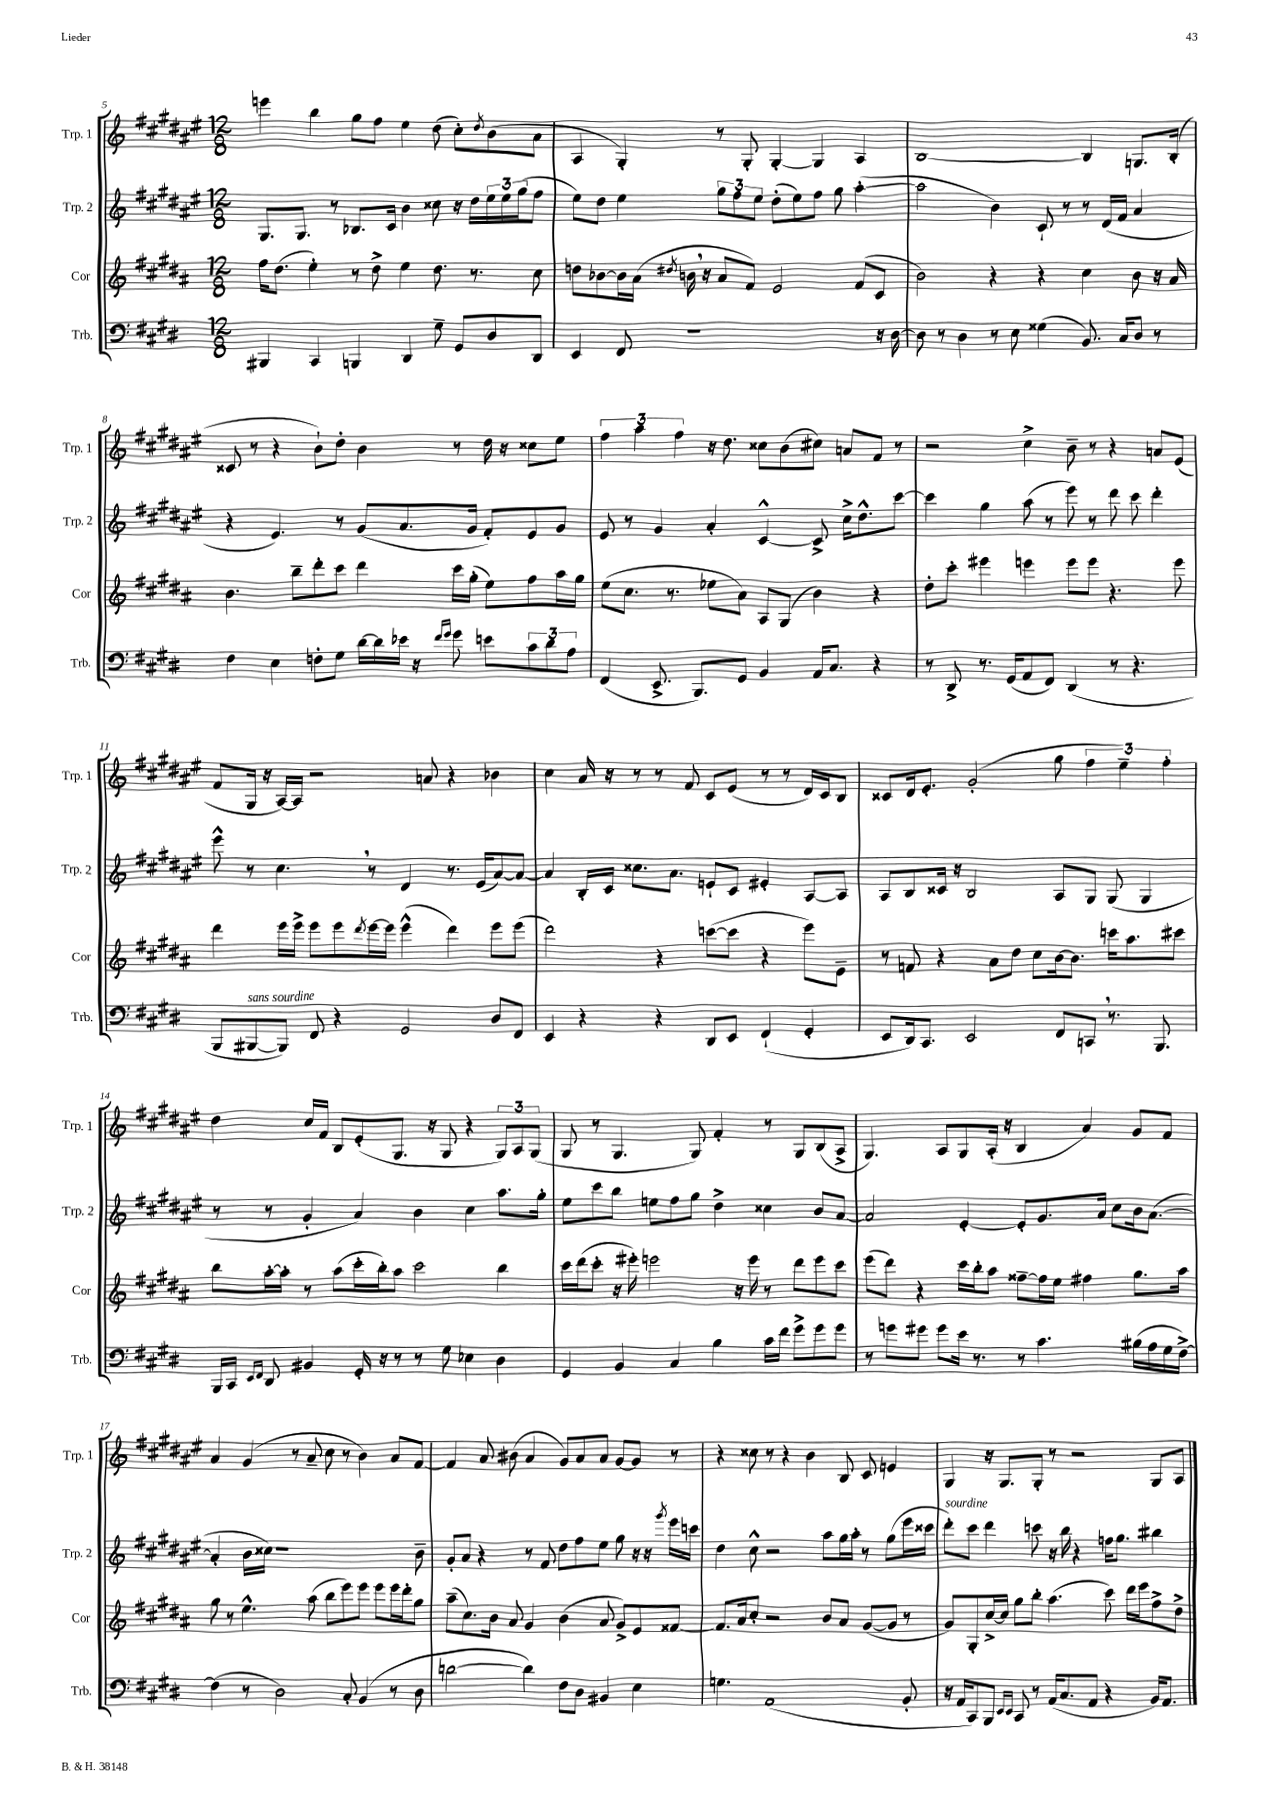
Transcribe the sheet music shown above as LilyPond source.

<<
\new StaffGroup <<
\new Staff = "s0" \with { instrumentName = "Trp. 1" shortInstrumentName = "Trp. 1" } {
    \clef treble \key fis \major \numericTimeSignature \time 12/8
    e'''4 b''4 gis''8 fis''8 eis''4 dis''8( cis''8-.) \acciaccatura { dis''8 } b'8( ais'8 |
    ais4 gis4-.) r8 gis8-. gis4~-. gis4 ais4 |
    b1~ b4 g8. b16-.( |
    cisis'8 r8 r4 b'8-!) dis''8-. b'4 r8 dis''16 r16 cisis''8 eis''8 |
    \tuplet 3/2 { fis''4 ais''4 fis''4 } r16 dis''8. cisis''8 b'8( cis''8) a'8 fis'8 r8 |
    r2 cis''4-> b'8-- r8 r4 a'8 eis'8( |
    fis'8 gis16 r16 ais16~) ais16 r2 a'8 r4 bes'4 |
    cis''4 ais'16 r16 r8 r8 fis'8 cis'8 eis'8( r8 r8 dis'16) cis'16 b8 |
    cisis'8 dis'16 eis'8.-. gis'2-.( gis''8 \tuplet 3/2 { fis''4 eis''4--) fis''4-. } |
    dis''4 cis''16 fis'16 b8 eis'8-.( gis8. r16 gis8 r4 \tuplet 3/2 { gis8) ais8 gis8( } |
    gis8 r8 gis4. gis8) fis'4-. r8 gis8 b8( ais8-> |
    gis4.) ais8 gis8 ais16-.( r16 b4 ais'4) gis'8 fis'8 |
    ais'4 gis'4( r8 ais'8-- cis''8 r8 b'4) ais'8 fis'8~ |
    fis'4 ais'8 bis'8( ais'4 gis'8) ais'8 ais'8 gis'8~ gis'8 r8 |
    r4 cisis''8 r8 r4 b'4 b8 cis'8 e'4 |
    gis4 r16 gis8. gis8-. r8 r2 gis8 ais8 \bar "|." |
}
\new Staff = "s1" \with { instrumentName = "Trp. 2" shortInstrumentName = "Trp. 2" } {
    \clef treble \key fis \major \numericTimeSignature \time 12/8
    gis8. gis8. r8 bes8. cis'16 b'4 cisis''8 r16 dis''16 \tuplet 3/2 { eis''16 eis''16 gis''16( } fis''8 |
    eis''8) dis''8 eis''4 \tuplet 3/2 { gis''8 fis''8 eis''8 } dis''8-.( eis''8) fis''8 gis''8 ais''4~-.( |
    ais''2 b'4) cis'8-! r8 r8 dis'16( fis'16 ais'4 |
    r4 eis'4.) r8 gis'8( ais'8. gis'16 fis'8-.) eis'8 gis'8 |
    eis'8 r8 gis'4 ais'4-. cis'4~-^ cis'8-> cis''16-> dis''8.-^ cis'''8~ |
    cis'''4 gis''4 ais''8( r8 eis'''8) r8 dis'''8 cis'''8 dis'''4-. |
    eis'''8-^ r8 cis''4. \breathe r8 dis'4 r8. eis'16( ais'8~) ais'8~ |
    ais'4 b16-. cis'16 cisis''8. ais'8. e'8-! cis'8 eis'4-. ais8~ ais8 |
    ais8 b8 cisis'16 r16 b2 ais8 gis8 gis8( gis4 |
    r8 r8 gis'4-. ais'4) b'4 cis''4 ais''8. gis''16-. |
    eis''8 cis'''8 b''8 e''8 fis''8 gis''8 dis''4-> cisis''4 b'8 ais'8~ |
    ais'2 eis'4~-. eis'8-. gis'8. ais'16 cis''8 b'16 ais'8.~( |
    ais'4-. b'16 cisis''16) r1 b'8-- |
    gis'8-. ais'8 r4 r8 fis'8 dis''8 fis''8 eis''8 gis''8 r16 r16 \acciaccatura { gis'''8 } eis'''16 c'''16 |
    dis''4 cis''8-^ r2 ais''8 gis''16 ais''16-. r8 gis''8( eis'''16 cisis'''16 |
    dis'''8-.^\markup { \italic "sourdine" }) cis'''8 dis'''4 c'''8 r16 b''16 r4 f''16 gis''8. bis''4 \bar "|." |
}
\new Staff = "s2" \with { instrumentName = "Cor" shortInstrumentName = "Cor" } {
    \clef treble \key b \major \numericTimeSignature \time 12/8
    fis''16 dis''8.( e''4-.) r8 dis''8-> e''4 dis''8. r8. cis''8 |
    d''8 bes'8~ bes'16 ais'16( \acciaccatura { dis''8 } b'16 \breathe r16 ais'8 fis'8) e'2 fis'8( cis'8 |
    b'2) r4 r4 cis''4 b'8 r16 ais'16 |
    b'4. b''8-- dis'''8-. cis'''8 dis'''4 cis'''16 gis''16-.( e''8) fis''8 ais''16 gis''16 |
    e''8( cis''8. r8. ees''8 ais'8) ais8 gis8( b'4) r4 |
    dis''8-. cis'''8-. eis'''4 e'''4 e'''8 e'''8 r4. e'''8 |
    dis'''4 e'''16 e'''16-> e'''8 e'''8 \acciaccatura { dis'''8 } e'''16~ e'''16 e'''4-^( dis'''4) e'''8 e'''8( |
    dis'''2) r4 c'''8~( c'''8 r4 e'''8) e'8-- |
    r8 f'8 r4 ais'8 dis''8 cis''8 b'16~ b'8. c'''16 ais''8. cis'''8 |
    b''8 ais''16~-. ais''16-. r8 ais''8( cis'''16-. b''16-.) ais''8 cis'''2 b''4 |
    cis'''16 dis'''16( cis'''8-. r16 eis'''16-.) e'''2 r16 e'''16 r8 dis'''8 e'''8 cis'''8 |
    e'''8( dis'''8) r4 cis'''16 b''16-. ais''8 fisis''8~-- fisis''16 e''16 fis''4 gis''8. ais''16 |
    gis''8 r8 e''4.-^ ais''8( b''8 e'''8) e'''8 e'''8 e'''16 dis'''16-. gis''8 |
    ais''8--( cis''8.) b'16 ais'8 gis'4 b'4( ais'8 gis'8->) e'8 fisis'8~ |
    fisis'8. ais'16 cis''8-. r2 b'8 ais'8 gis'8~( gis'8 r8 |
    gis'8) gis8-. cis''16~-> cis''16 gis''8 b''8-. ais''4.( cis'''8) dis'''16 e'''16 fis''8-> dis''8-> \bar "|." |
}
\new Staff = "s3" \with { instrumentName = "Trb." shortInstrumentName = "Trb." } {
    \clef bass \key e \major \numericTimeSignature \time 12/8
    bis,,4 cis,4 b,,4 dis,4 gis8-- gis,8 dis8 dis,8 |
    e,4 fis,8 r1 r16 dis16~ |
    dis8 r8 dis4 r8 e8 gisis4( b,8.) cis16 dis8 r8 |
    fis4 e4 f8-. gis8 dis'16~ dis'16 ees'16 r16 \grace { fis'16 gis'16 } gis'8 e'8 \tuplet 3/2 { cis'8 dis'8 a8 } |
    fis,4( e,8.-> b,,8.) gis,8 b,4 a,16 cis8. r4 |
    r8 dis,8-> r8. gis,16( a,8 fis,8) dis,4( r8 r4. |
    b,,8 bis,,8~^\markup { \italic "sans sourdine" } bis,,8) fis,8 r4 gis,2 dis8 fis,8 |
    e,4 r4 r4 dis,8 e,8 fis,4-!( gis,4-. |
    e,8 dis,16) cis,8. e,2 fis,8 c,8 \breathe r8. b,,8. |
    b,,16 cis,16 \grace { e,16 fis,16 } dis,8 bis,4 gis,16-. r16 r8 r8 gis8 ees4 dis4 |
    gis,4 b,4 cis4 b4 cis'16 fis'16 gis'8-> gis'8 gis'8 |
    r8 g'8 gis'8 gis'8 e'16 r8. r8 cis'4. bis16( a16 gis16 fis16~->) |
    fis4( r8 dis2) cis8-. b,4( r8 dis8 |
    d'2~ d'4) fis8 dis8 bis,4 e4 |
    g4. a,1( b,8-. |
    r16 a,16 cis,8) b,,8 \grace { e,16 e,16 } cis,8 r8 a,16( cis8. a,8 r4 b,16) a,8. \bar "|." |
}
>>
>>
\layout { \context { \Score currentBarNumber = #5 } }
